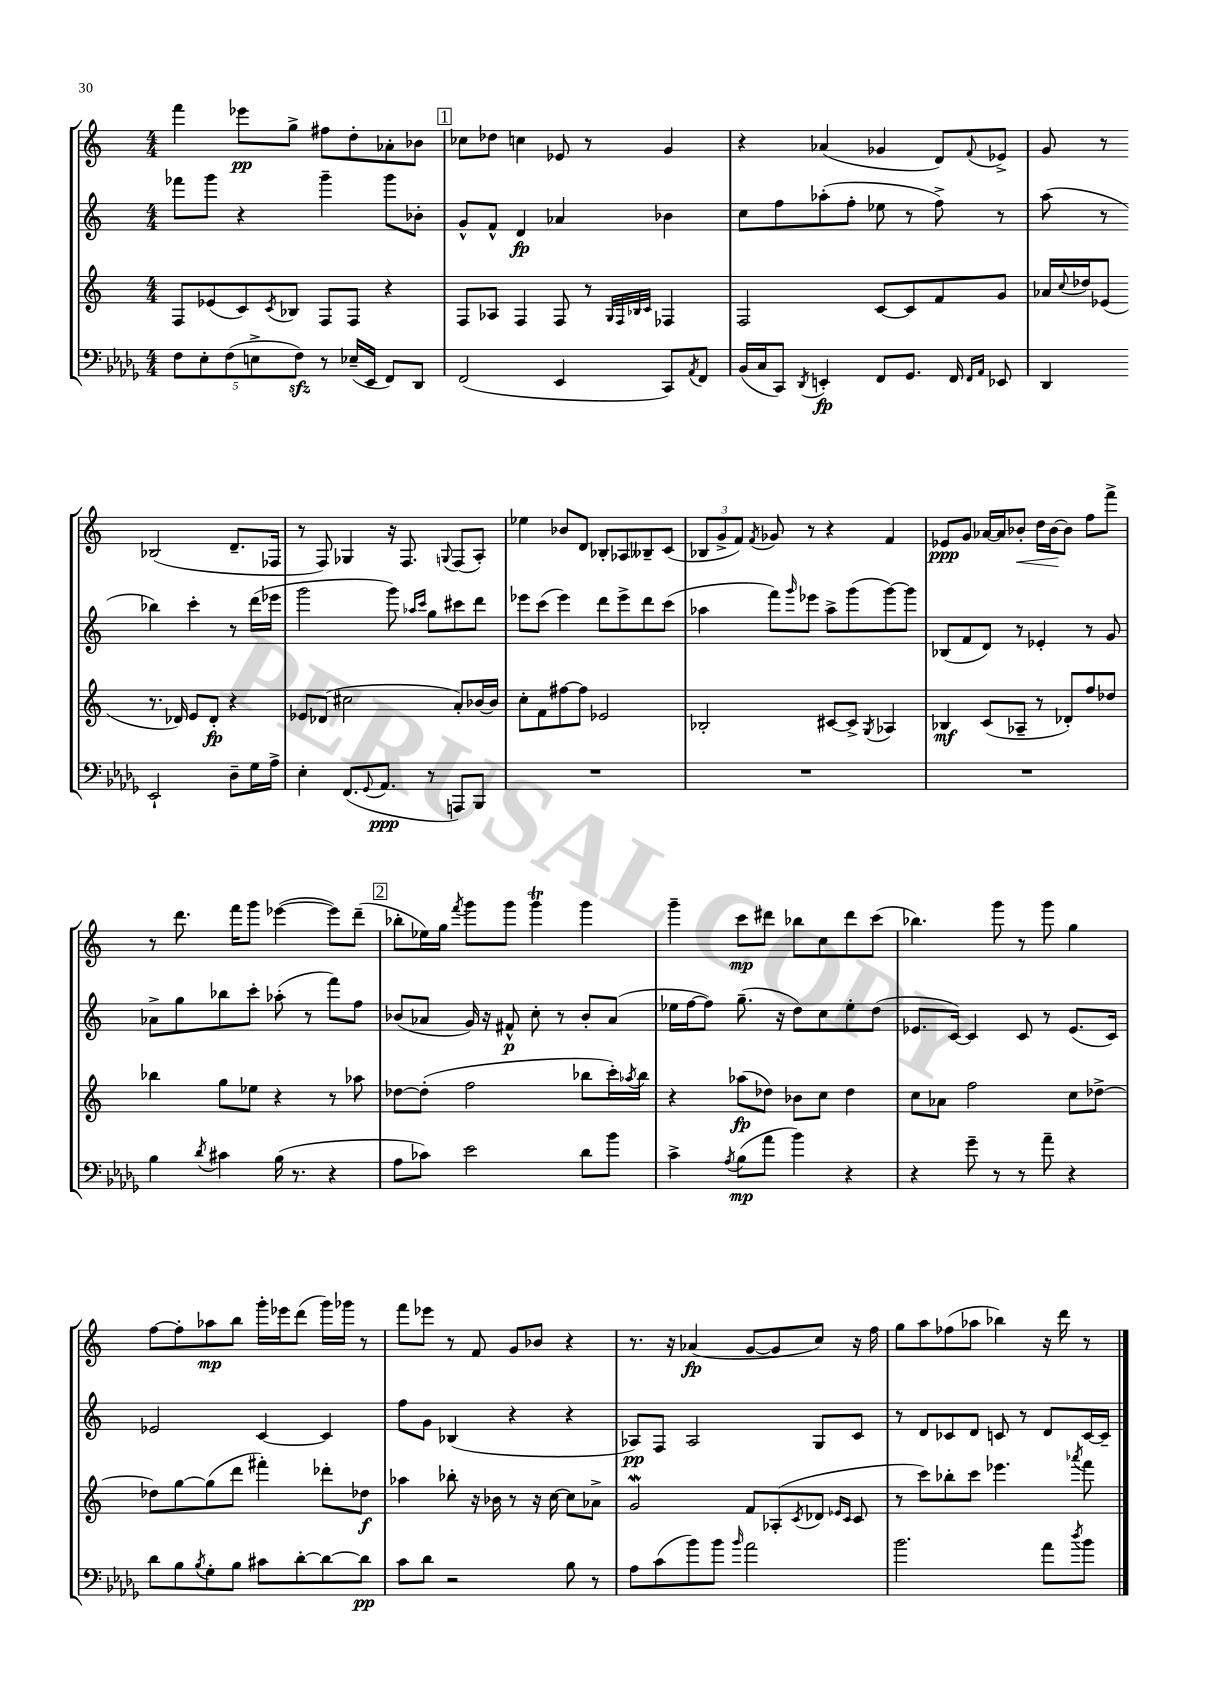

**kern	**dynam	**kern	**dynam	**kern	**dynam	**kern	**dynam
*part4	*part4	*part3	*part3	*part2	*part2	*part1	*part1
*staff4	*staff4	*staff3	*staff3	*staff2	*staff2	*staff1	*staff1
*clefF4	*	*clefG2	*	*clefG2	*	*clefG2	*
*k[b-e-a-d-g-]	*	*k[]	*	*k[]	*	*k[]	*
*M4/4	*	*M4/4	*	*M4/4	*	*M4/4	*
=139	=139	=139	=139	=139	=139	=139	=139
10F\L	.	8F/L	.	8fff-X\L	.	4fff\	.
10E-'\	.	.	.	.	.	.	.
.	.	(8e-X/	.	8ggg\J	.	.	.
(10F\	.	.	.	.	.	.	.
.	.	8c/)	.	4r	.	8eee-X\L	pp
10En^\	.	.	.	.	.	.	.
.	.	8qc/	.	.	.	.	.
.	.	8B-X/J	.	.	.	8gg^\J	.
10Fzz\J)	.	.	.	.	.	.	.
8r	.	8F/L	.	4ggg~\	.	8ff#X\L	.
(16E-X~/LL	.	8F/J	.	.	.	8dd'\	.
16EE-/JJ	.	.	.	.	.	.	.
8FF/L)	.	4r	.	8ggg\L	.	8a-X'\	.
8DD-/J	.	.	.	8b-X'\J	.	8b-X\J	.
!!LO:REH:place=s1:t=1
=140	=140	=140	=140	=140	=140	=140	=140
(2FF/	.	8F/L	.	8g^^/L	.	8cc-X\L	.
.	.	8A-X/J	.	8f^^/J	.	8dd-X\J	.
.	.	4F/	.	4d/	fp	4ccn\	.
4EE-/	.	8F/	.	4a-X/	.	8e-X/	.
.	.	8r	.	.	.	8r	.
.	.	32qqG/LLL	.	.	.	.	.
.	.	32qqF/	.	.	.	.	.
.	.	32qqB-X/	.	.	.	.	.
.	.	32qqc/JJJ	.	.	.	.	.
8CC/L)	.	4F-X/	.	4b-X\	.	4g/	.
8qAA-/	.	.	.	.	.	.	.
8FF/J	.	.	.	.	.	.	.
=141	=141	=141	=141	=141	=141	=141	=141
(16BB-/LL	.	2F/	.	8cc\L	.	4r	.
16C/J	.	.	.	.	.	.	.
8CC/J)	.	.	.	8ff\	.	.	.
8qDD-/	.	.	.	.	.	.	.
4EEn'/	fp	.	.	(8aa-X'\	.	(4a-X/	.
.	.	.	.	8ff'\J	.	.	.
8FF/L	.	[8c/L	.	8ee-X\	.	4g-X/	.
8.GG-/J	.	8c/]	.	8r	.	.	.
.	.	8f/	.	8ff^\)	.	8d/L)	.
16FF/	.	.	.	.	.	.	.
16qqFF/LL	.	.	.	.	.	.	.
16qqAA-/JJ	.	.	.	.	.	8qqf/	.
8EE-X/	.	8g/J	.	8r	.	8e-X^/J	.
=142	=142	=142	=142	=142	=142	=142	=142
4DD-/	.	16a-X/LL	.	(8aa\	.	8g/	.
.	.	8qqcc/	.	.	.	.	.
.	.	16dd-X/J	.	.	.	.	.
.	.	(8e-X/J	.	8r	.	8r	.
2EE-`/	.	8.r	.	4bb-X\)	.	(2B-X/	.
.	.	16d-X/)	.	.	.	.	.
.	.	8e-/L	.	4ccc'\	.	.	.
.	.	8d-'/J	fp	.	.	.	.
8D-~\L	.	4r	.	8r	.	8.d~/L	.
16G-\L	.	.	.	(16ddd\LL	.	.	.
16A-^\JJ	.	.	.	16eee-X\JJ	.	16F-X/Jk	.
!!LO:LB:g=z
=143	=143	=143	=143	=143	=143	=143	=143
4E-'\	.	8e-X/L	.	2ggg\	.	8r	.
.	.	(8d-X/J	.	.	.	8F/)	.
(8.FF/L	.	2cc#X\	.	.	.	4G-X/	.
8qqGG-/	.	.	.	.	.	.	.
8.AA-/J	ppp	.	.	.	.	.	.
.	.	.	.	8ggg\)	.	16r	.
.	.	.	.	.	.	8.F/	.
.	.	.	.	16qqaa-X/LL	.	.	.
.	.	.	.	16qqccc/JJ	.	.	.
8r	.	.	.	8gg\L	.	.	.
.	.	.	.	.	.	8qqGn/	.
8AAAn/L)	.	8a'/L)	.	8ccc#X\	.	(8F/L	.
8BBB-/J	.	[16b-X/L	.	8ddd\J	.	8A'/J)	.
.	.	16b-/JJ]	.	.	.	.	.
=144	=144	=144	=144	=144	=144	=144	=144
1r	.	8cc'\L	.	8eee-X\L	.	4ee-X\	.
.	.	8f\	.	(8ccc\J	.	.	.
.	.	[8ff#X\	.	4eee-\)	.	8b-X/L	.
.	.	8ff#\J]	.	.	.	8d/J	.
.	.	2e-X/	.	8ddd\L	.	8B-X'/L	.
.	.	.	.	8eee-^\	.	8A-X/	.
.	.	.	.	8ddd\	.	8B--X~/	.
.	.	.	.	(8ccc\J	.	(8c/J	.
=145	=145	=145	=145	=145	=145	=145	=145
1r	.	2B-X'/	.	4aa-X\	.	12B-X/L	.
.	.	.	.	.	.	12g^/	.
.	.	.	.	.	.	12f/J)	.
.	.	.	.	.	.	8qf/	.
.	.	.	.	8fff\L)	.	8g-X/	.
.	.	.	.	16qqggg/	.	.	.
.	.	.	.	8eee-X\J	.	8r	.
.	.	[8c#X/L	.	8aa-^\L	.	4r	.
.	.	8c#^/J]	.	(8ggg\	.	.	.
.	.	8qG/	.	.	.	.	.
.	.	4A-X/	.	[8ggg\)	.	4f/	.
.	.	.	.	8ggg\J]	.	.	.
=146	=146	=146	=146	=146	=146	=146	=146
1r	.	4B-X/	mf	(8B-X/L	.	8e-X/L	ppp
.	.	.	.	8f/	.	8g/J	.
.	.	(8c/L	.	8d/J)	.	[16a-X/LL	.
.	.	.	.	.	.	16a-/J]	.
!	!	!	!	!	!	!	!LO:HP:b
.	.	8A-X~/J	.	8r	.	8b-X'/J	<
.	.	8r	.	4e-X'/	.	16dd\LL	.
.	.	.	.	.	.	[16b-\J	.
.	.	8d-X'/L)	.	.	.	8b-\J]	[
.	.	8ff/	.	8r	.	8ff\L	.
.	.	8dd-X/J	.	8g/	.	8fff^\J	.
!!LO:LB:g=z
=147	=147	=147	=147	=147	=147	=147	=147
4B-\	.	4bb-X\	.	8a-X^\L	.	8r	.
.	.	.	.	8gg\	.	8.ddd\	.
8qd-/	.	.	.	.	.	.	.
4c#X\	.	8gg\L	.	8bb-X\	.	.	.
.	.	.	.	.	.	16fff\KL	.
.	.	8ee-X\J	.	8ccc'\J	.	8ggg\J	.
(16B-\	.	4r	.	(8aa-X'\	.	([4eee-X\	.
8.r	.	.	.	.	.	.	.
.	.	.	.	8r	.	.	.
4r	.	8r	.	8fff\L)	.	8eee-\L])	.
.	.	8aa-X\	.	8ff\J	.	(8ddd~\J	.
!!LO:REH:place=s1:t=2
=148	=148	=148	=148	=148	=148	=148	=148
8A-\L	.	[8dd-X\L	.	(8b-X/L	.	8bb-X'\L	.
8c-X\J)	.	(8dd-'\J]	.	8a-X/J	.	16ee-X\L)	.
.	.	.	.	.	.	16gg\JJ	.
.	.	.	.	.	.	8qfff/	.
2e-\	.	2ff\	.	16g/)	.	8ggg\L	.
.	.	.	.	16r	.	.	.
.	.	.	.	8f#X^^/	p	8ggg\J	.
.	.	.	.	8cc'\	.	4gggT\	.
.	.	.	.	8r	.	.	.
8d-\L	.	8bb-X\L	.	8b-'/L	.	4ggg\	.
8b-\J	.	16ccc'\L)	.	(8a-/J	.	.	.
.	.	8qaa-X/	.	.	.	.	.
.	.	16bb-\JJ	.	.	.	.	.
=149	=149	=149	=149	=149	=149	=149	=149
4c^\	.	4r	.	16ee-X\LL	.	4ggg~\	.
.	.	.	.	[16ff\J	.	.	.
.	.	.	.	8ff\J])	.	.	.
8qA-/	.	.	.	.	.	.	.
(8B-\L	mp	(8aa-X\L	fp	(8.gg~\	.	8ccc\L	mp
8a-\J	.	8dd-X\J)	.	.	.	8ddd#X\J	.
.	.	.	.	16r	.	.	.
4b-\)	.	8b-X\L	.	8dd\L)	.	8bb-X\L	.
.	.	8cc\J	.	8cc\	.	8cc\	.
4r	.	4dd-\	.	8ee-'\	.	8ddd#\	.
.	.	.	.	(8dd\J	.	(8ccc\J	.
=150	=150	=150	=150	=150	=150	=150	=150
4r	.	8cc\L	.	8.e-X/L	.	4.bb-X\)	.
.	.	8a-X\J	.	.	.	.	.
.	.	.	.	[16c/Jk)	.	.	.
8g-~\	.	2ff\	.	4c/]	.	.	.
8r	.	.	.	.	.	8ggg\	.
8r	.	.	.	8c/	.	8r	.
8a-~\	.	.	.	8r	.	8ggg\	.
4r	.	8cc\L	.	(8.e-/L	.	4gg\	.
.	.	[8dd-X^\J	.	.	.	.	.
.	.	.	.	16c/Jk)	.	.	.
!!LO:LB:g=z
=151	=151	=151	=151	=151	=151	=151	=151
8d-\L	.	8dd-X\L]	.	2e-X/	.	[8ff\L	.
8B-\	.	[8gg\	.	.	.	8ff'\]	.
8qB-/	.	.	.	.	.	.	.
8G-'\	.	(8gg\]	.	.	.	8aa-X\	mp
8B-\J	.	8ddd\J	.	.	.	8bb\J	.
8c#X\L	.	4fff#X'\)	.	[4c/	.	16ggg'\LL	.
.	.	.	.	.	.	16eee-X\J	.
[8d-'\	.	.	.	.	.	(8ddd\J	.
8d-\_	.	8ddd-X'\L	.	4c/]	.	16ggg\LL)	.
.	.	.	.	.	.	16ggg-X\JJ	.
8d-\J]	pp	8dd-X\J	f	.	.	8r	.
=152	=152	=152	=152	=152	=152	=152	=152
8c\L	.	4aa-X\	.	8ff\L	.	8fff\L	.
8d-\J	.	.	.	8g\J	.	8eee-X\J	.
2r	.	8bb-X'\	.	(4B-X/	.	8r	.
.	.	16r	.	.	.	8f/	.
.	.	16b-X\	.	.	.	.	.
.	.	8r	.	4r	.	8g/L	.
.	.	16r	.	.	.	8b-X/J	.
.	.	[16cc\	.	.	.	.	.
8B-\	.	8cc\L]	.	4r	.	4r	.
8r	.	8a-X^\J	.	.	.	.	.
=153	=153	=153	=153	=153	=153	=153	=153
8A-\L	.	2gW/	.	8A-X/L)	pp	8.r	.
(8c\	.	.	.	8F/J	.	.	.
.	.	.	.	.	.	16r	.
8b-\)	.	.	.	2A-/	.	(4a-X/	fp
8b-\J	.	.	.	.	.	.	.
16qqb-/	.	.	.	.	.	.	.
2a-\	.	8f/L	.	.	.	[8g/L	.
.	.	(8A-X'/	.	.	.	8g/]	.
.	.	8qc/	.	.	.	.	.
.	.	8d-X/J	.	8G/L	.	8cc/J)	.
.	.	16qqe-X/LL	.	.	.	.	.
.	.	16qqc/JJ	.	.	.	.	.
.	.	8c/	.	8c/J	.	16r	.
.	.	.	.	.	.	16ff\	.
=154	=154	=154	=154	=154	=154	=154	=154
2.b-\	.	8r	.	8r	.	8gg\L	.
.	.	8ccc\L)	.	8d/L	.	8aa\	.
.	.	8bb-X'\	.	8c-X/	.	(8ff-X\	.
.	.	8ccc\J	.	8d/J	.	8aa-X\J	.
.	.	4.eee-X\	.	8cn/	.	4bb-X\)	.
.	.	.	.	8r	.	.	.
8a-\L	.	.	.	8d/L	.	16r	.
.	.	.	.	.	.	16ddd\	.
8qdd-/	.	8qaaa-X/	.	.	.	.	.
8b-\J	.	8fff\	.	[16c/L	.	8r	.
.	.	.	.	16c~/JJ]	.	.	.
==	==	==	==	==	==	==	==
*-	*-	*-	*-	*-	*-	*-	*-
